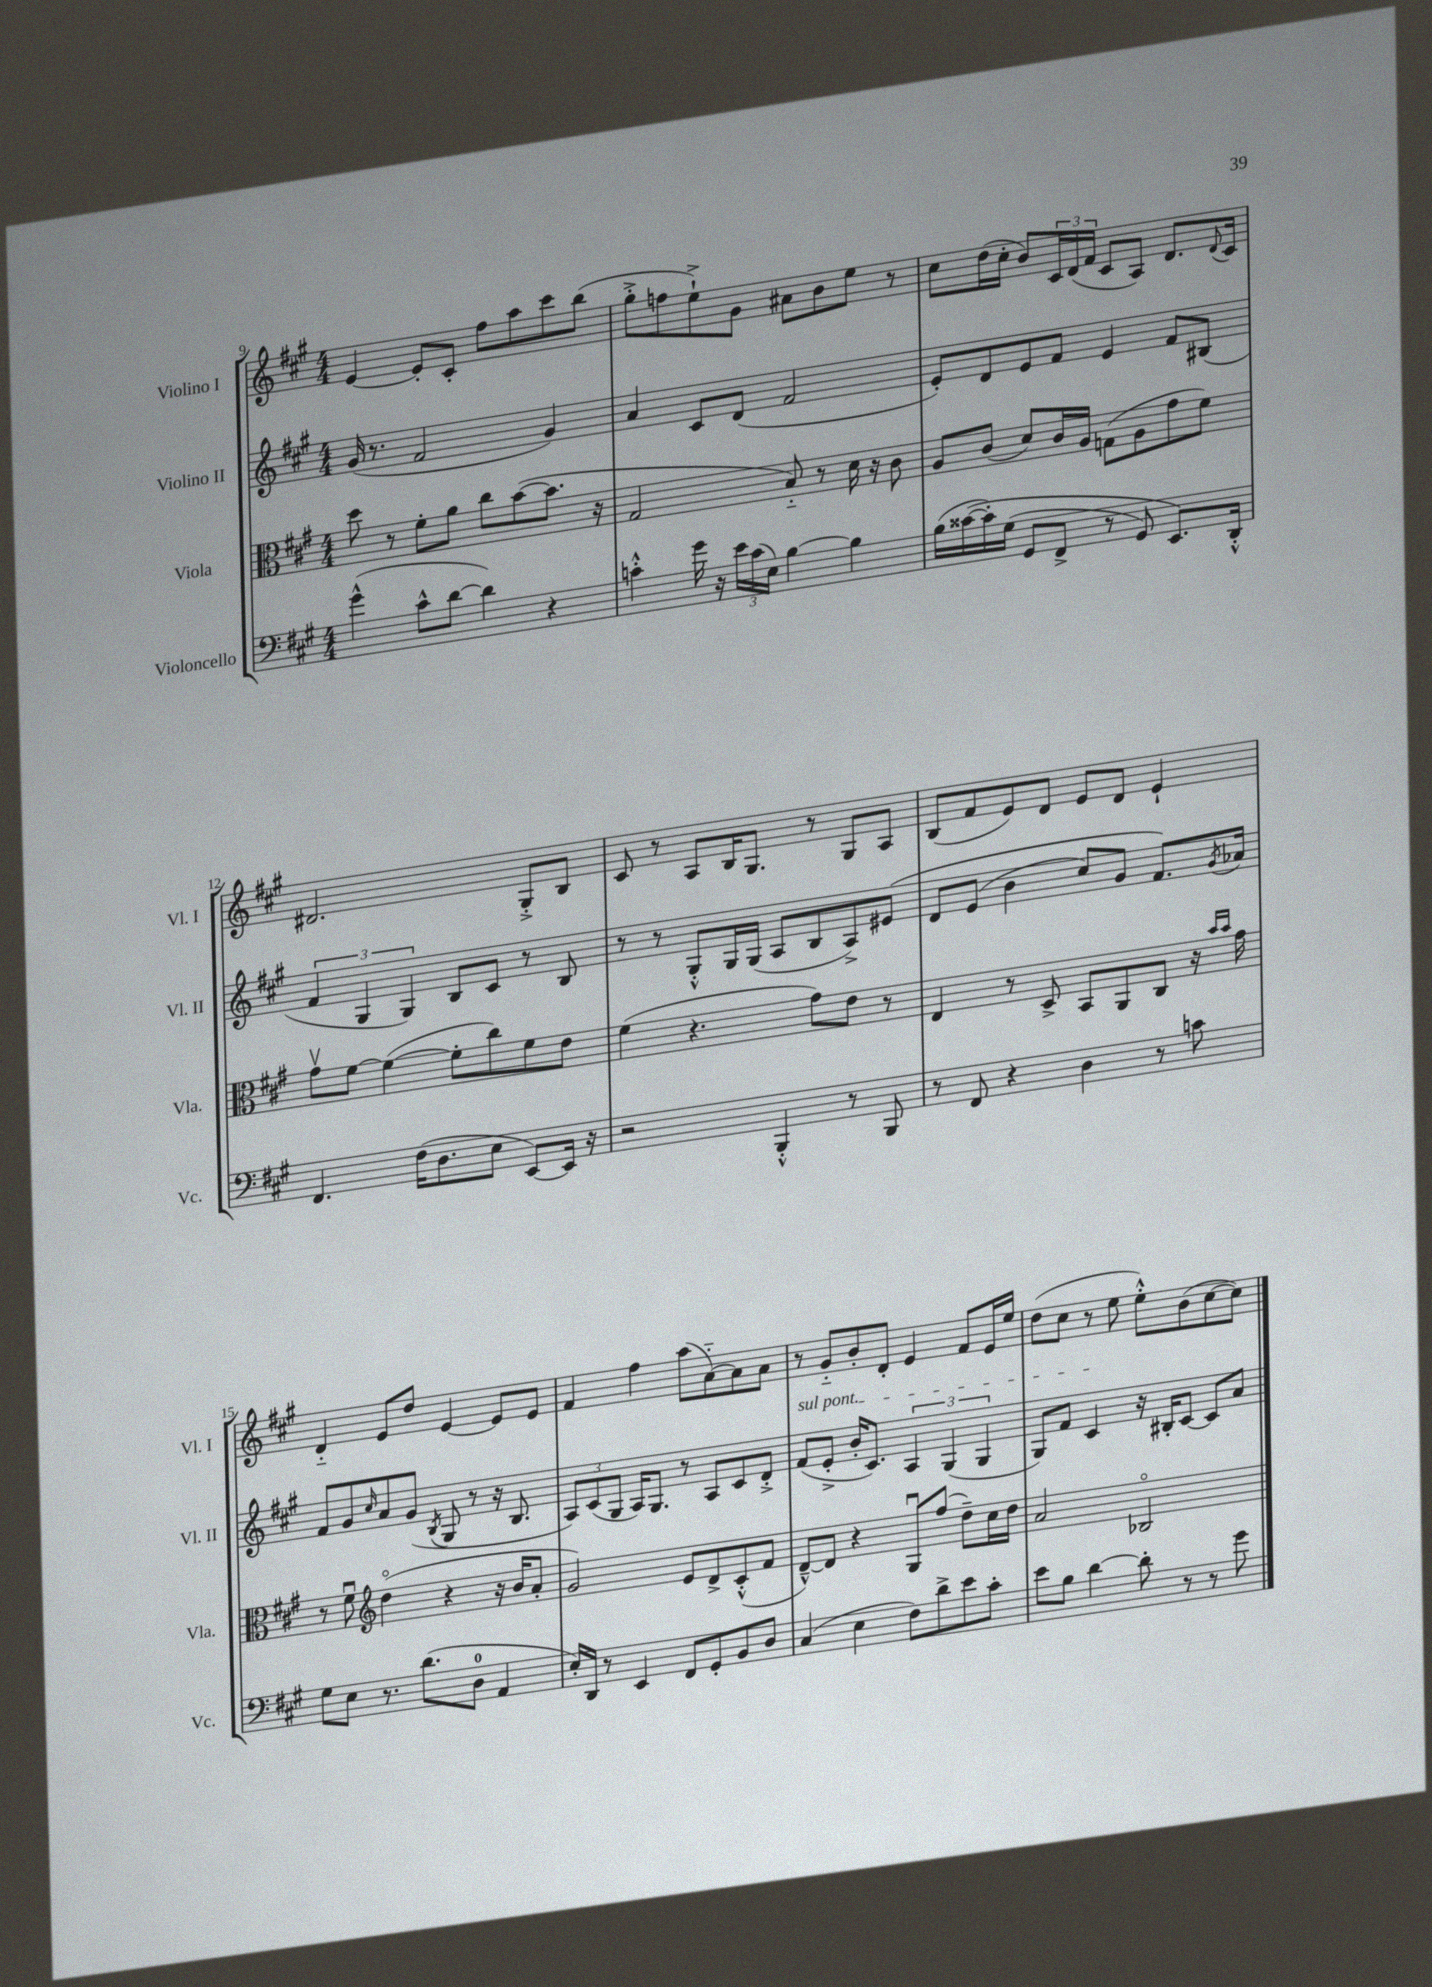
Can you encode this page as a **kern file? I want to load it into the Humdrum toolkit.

**kern	**kern	**kern	**kern
*part4	*part3	*part2	*part1
*staff4	*staff3	*staff2	*staff1
*I"Violoncello	*I"Viola	*I"Violino II	*I"Violino I
*I'Vc.	*I'Vla.	*I'Vl. II	*I'Vl. I
*clefF4	*clefC3	*clefG2	*clefG2
*k[f#c#g#]	*k[f#c#g#]	*k[f#c#g#]	*k[f#c#g#]
*M4/4	*M4/4	*M4/4	*M4/4
=9	=9	=9	=9
(4g#^^\	8dd\	(16g#/	[4e/
.	.	8.r	.
.	8r	.	.
8c#^^\L	8f#'\L	2f#/	8e'/L]
[8d\J	8a\J	.	8c#'/J
4d\])	8cc#\L	.	8ff#\L
.	([8b\	.	8aa\
4r	8.b\J]	4g#/)	8ccc#\
.	.	.	(8bb\J
.	16r	.	.
=10	=10	=10	=10
4cn'^^\	2G#/	4a/	8gg#'^\L
.	.	.	8ffn\
16g#\	.	8c#/L	8ee`^\)
16r	.	.	.
24e\LL	.	(8d/J	8g#\J
(24c\	.	.	.
24E\JJ)	.	.	.
[4B\	8B/)	2f#/	8a#X\L
.	8r	.	8b\
4B\]	16d\	.	8ee\J
.	16r	.	.
.	8c#\	.	8r
=11	=11	=11	=11
(16B\LL	8A/L	8e'/L)	8cc#\L
([16c##X\	.	.	.
16c##'\])	(8c#/J	8d/	(16dd\L
(16G#\JJ	.	.	16cc#'\JJ
8GG#/L	8d/L)	8e/	8b/L)
8FF#^/J	16c#/L	8f#/J	24c#/L
.	.	.	(24d/
.	16A/JJ	.	.
.	.	.	24f#/JJ
8r	(8Gn\L	4e/	8c#/L
8GG#/)	8A\	.	8A/J)
8.EE/L)	8g#\	8f#/L	8.d/L
.	8f#\J)	(8B#X/J	.
.	.	.	8qqd/
16DD'^^/Jk	.	.	16c#/Jk
!!LO:LB:g=z
=12	=12	=12	=12
4.FF#/	8g#v\L	6f#/	2.d#X/
.	[8f#\J	.	.
.	.	6G#/	.
.	(4f#\_	.	.
.	.	6G#/)	.
(16F#\KL	.	.	.
8.D\	.	.	.
.	8f#'\L]	8B/L	.
8E\J	8cc#\)	8c#/J	.
[8EE/L)	8f#\	8r	8G#'^/L
16EE/Jk]	8e\J	8B/	8B/J
16r	.	.	.
=13	=13	=13	=13
2r	(4f#\	8r	8c#/
.	.	8r	8r
.	4.r	8G#'^^/L	8A/L
.	.	16G#/L	16B/K
.	.	(16G#/JJ	8.G#/J
4BBB'^^/	.	8A/L	.
.	8g#\L)	8B/	8r
8r	8e\J	8A^/)	8G#/L
8BBB/	8r	(8e#X/J	8A/J
=14	=14	=14	=14
8r	4E/	8d/L	(8B/L
8FF#/	.	(8e/J	8f#/
4r	8r	4b\	8e/)
.	8D^/	.	8d/J
4D\	8BB/L	8cc#/L)	8e/L
.	8AA/	8g#/J	8d/J
8r	8C#/J	8.f#/L)	4e`/
8cn\	16r	.	.
.	16qqb/LL	.	.
.	16qqb/JJ	8qg#/	.
.	16g#\	16a-X/Jk	.
!!LO:LB:g=z
=15	=15	=15	=15
8G#\L	8r	8f#/L	4d/
8E\J	8f#u\	8g#/	.
*	*clefG2	*	*
.	.	16qqcc#/	.
8.r	(4dd\	8a/	8e/L
.	.	(8g#/J	8dd/J
(8.d\L	.	.	.
.	.	8qB/	.
.	4r	8G#/	[4e/
8D\J	.	8r	.
4AA/	16r	16r	8e/L]
.	16b/KL	8.B/	.
.	8a'/J	.	8e/J
=16	=16	=16	=16
16E'/LL)	2g#/)	12A/L)	4f#/
16DD/JJ	.	.	.
.	.	(12c#/	.
8r	.	.	.
.	.	12G#/J	.
4EE/	.	16A/KL)	4ff#\
.	.	8.G#/J	.
8FF#/L	8e/L	8r	(8aa\L
8GG#'/	8d^/	8A/L	[8a\)
8BB/	(8c#'^^/	8c#/	8a\]
8D/J	8f#/J	8d'^/J	8a\J
=17	=17	=17	=17
!	!	!LO:TX:a:i:t=sul pont.	!
(4C#/	[8d~^^/L)	(8f#/L	8r
.	8d/J]	8e'^/J	8g#/L
4E\	4r	16b'/KL	8b'/
.	.	8.c#/J)	.
.	.	.	8d'/J
8F#\L)	8G#u/L	6A/	4e/
8d^\	(8ff#/J	.	.
.	.	(6G#/	.
8e\	8dd~\L)	.	8f#/L
.	.	6G#/	.
8c#'\J	16cc#\L	.	16e/L
.	16dd\JJ	.	16ee/JJ
=18	=18	=18	=18
8e\L	2a/	8G#/L)	(8dd\L
8B\J	.	8f#/J	8cc#\J
[4d\	.	4c#/	8r
.	.	.	8ee\
8d'\]	2B-X/	16r	8ee'^^\L)
.	.	16B#X'/KL	.
8r	.	[8c#/J	(8b\
8r	.	8c#/L]	[8cc#\
8g#\	.	8a/J	8cc#\J])
==	==	==	==
*-	*-	*-	*-
